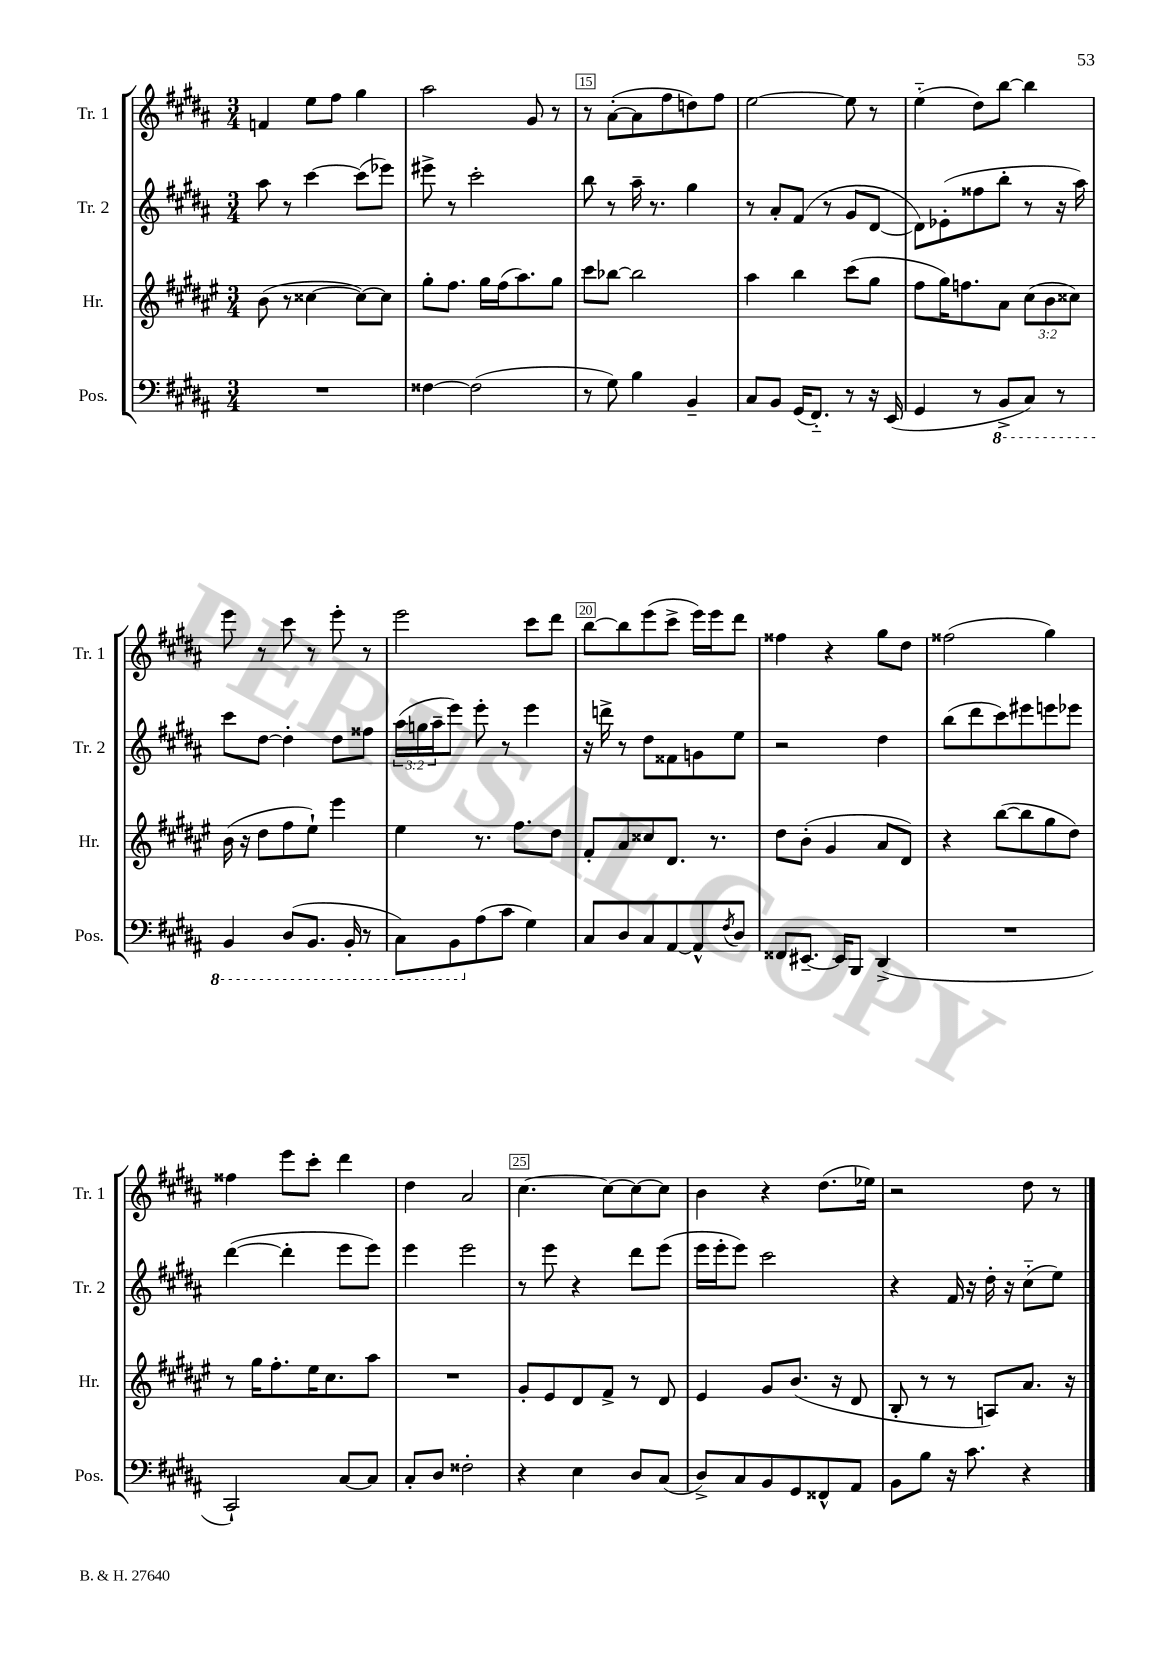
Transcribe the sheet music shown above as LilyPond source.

<<
\new StaffGroup <<
\new Staff = "s0" \with { instrumentName = "Tr. 1" shortInstrumentName = "Tr. 1" } {
    \clef treble \key b \major \numericTimeSignature \time 3/4
    f'4 e''8 fis''8 gis''4 |
    ais''2 gis'8 r8 |
    r8 ais'8~-.( ais'8 fis''8 d''8) fis''8 |
    e''2~ e''8 r8 |
    e''4-_( dis''8) b''8~ b''4 |
    e'''8 r8 cis'''8 r8 e'''8-. r8 |
    e'''2 cis'''8 dis'''8 |
    b''8~ b''8 e'''8( cis'''8-> e'''16) e'''16 dis'''8 |
    fisis''4 r4 gis''8 dis''8 |
    fisis''2( gis''4) |
    fisis''4 e'''8 cis'''8-. dis'''4 |
    dis''4 ais'2 |
    cis''4.~ cis''8~ cis''8~ cis''8 |
    b'4 r4 dis''8.( ees''16) |
    r2 dis''8 r8 \bar "|." |
}
\new Staff = "s1" \with { instrumentName = "Tr. 2" shortInstrumentName = "Tr. 2" } {
    \clef treble \key b \major \numericTimeSignature \time 3/4 \override Staff.TupletNumber.text = #tuplet-number::calc-fraction-text
    ais''8 r8 cis'''4~ cis'''8( ees'''8) |
    eis'''8-> r8 cis'''2-. |
    b''8 r8 ais''16-- r8. gis''4 |
    r8 ais'8-. fis'8( r8 gis'8 dis'8~ |
    dis'8) ees'8-.( fisis''8 b''8-. r8 r16 ais''16) |
    cis'''8 dis''8~ dis''4-. dis''8 fisis''8 |
    \tuplet 3/2 { ais''16( g''16 ais''16-- } e'''8) e'''8-. r8 e'''4 |
    r16 d'''16-> r8 dis''8 fisis'8 g'8 e''8 |
    r2 dis''4 |
    b''8( dis'''8 cis'''8) eis'''8 e'''8 ees'''8 |
    dis'''4~( dis'''4-. e'''8 e'''8) |
    e'''4 e'''2 |
    r8 e'''8 r4 dis'''8 e'''8( |
    e'''16 e'''16-. e'''8) cis'''2 |
    r4 fis'16 r16 dis''16-. r16 cis''8-_( e''8) \bar "|." |
}
\new Staff = "s2" \with { instrumentName = "Hr." shortInstrumentName = "Hr." } {
    \clef treble \key fis \major \numericTimeSignature \time 3/4 \override Staff.TupletNumber.text = #tuplet-number::calc-fraction-text
    b'8( r8 cisis''4~ cisis''8~) cisis''8 |
    gis''8-. fis''8. gis''16 fis''16( ais''8.) gis''8 |
    cis'''8 bes''8~ bes''2 |
    ais''4 b''4 cis'''8( gis''8 |
    fis''8 gis''16) f''8. ais'8 \tuplet 3/2 { cis''8( b'8 cisis''8) } |
    b'16( r16 dis''8 fis''8 eis''8-!) eis'''4 |
    eis''4 r8. fis''8. dis''8 |
    fis'8-. ais'8 cisis''8 dis'8. r8. |
    dis''8 b'8-.( gis'4 ais'8 dis'8) |
    r4 b''8~( b''8 gis''8 dis''8) |
    r8 gis''16 fis''8.-. eis''16 cis''8. ais''8 |
    R2. |
    gis'8-. eis'8 dis'8 fis'8-> r8 dis'8 |
    eis'4 gis'8 b'8.( r16 dis'8 |
    b8-. r8 r8 a8) ais'8. r16 \bar "|." |
}
\new Staff = "s3" \with { instrumentName = "Pos." shortInstrumentName = "Pos." } {
    \clef bass \key b \major \numericTimeSignature \time 3/4
    R2. |
    fisis4~ fisis2( |
    r8 gis8) b4 b,4-- |
    cis8 b,8 gis,16( fis,8.-_) r8 r16 e,16( |
    gis,4 r8 \ottava #-1 b,,8-> cis,8) r8 |
    b,,4 dis,8( b,,8. b,,16-. r8 |
    cis,8) b,,8 \ottava #0 ais8( cis'8 gis4) |
    cis8 dis8 cis8 ais,8~ ais,8-^ \acciaccatura { fis8 } dis8 |
    fisis,8 eis,8.~-- eis,16 b,,8 dis,4->( |
    R2. |
    cis,2-!) cis8~ cis8 |
    cis8-. dis8 fisis2-. |
    r4 e4 dis8 cis8( |
    dis8->) cis8 b,8 gis,8 fisis,8-^ ais,8 |
    b,8 b8 r16 cis'8. r4 \bar "|." |
}
>>
>>
\layout { \context { \Score currentBarNumber = #13 \override BarNumber.break-visibility = ##(#f #t #t) barNumberVisibility = #(every-nth-bar-number-visible 5) \override BarNumber.stencil = #(make-stencil-boxer 0.1 0.3 ly:text-interface::print) } }
